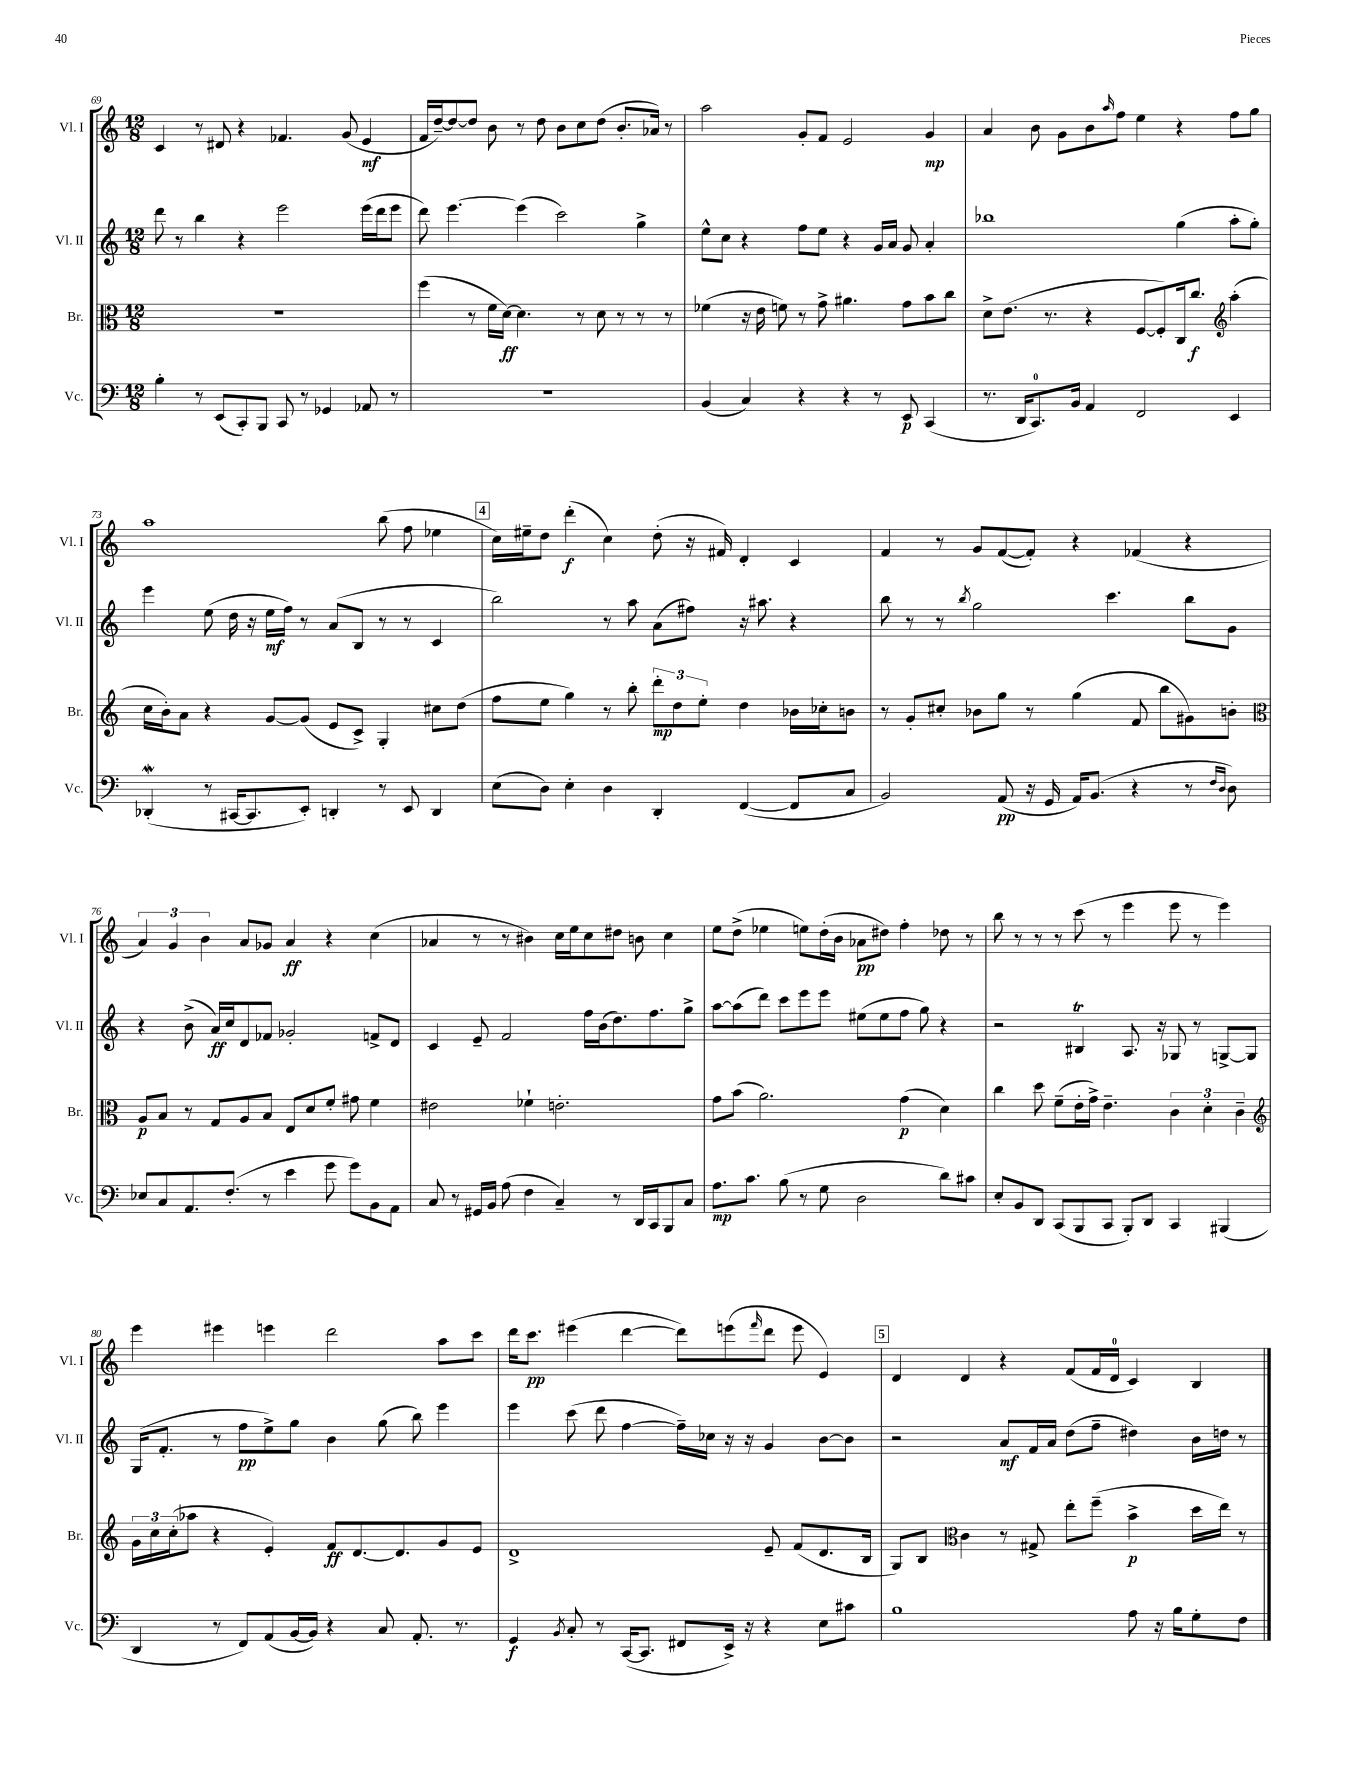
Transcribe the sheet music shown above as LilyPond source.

<<
\new StaffGroup <<
\new Staff = "s0" \with { instrumentName = "Vl. I" shortInstrumentName = "Vl. I" } {
    \clef treble \key c \major \numericTimeSignature \time 12/8
    c'4 r8 dis'8 r4 fes'4. g'8( e'4\mf |
    f'16 d''16~--) d''8~ d''8 b'8 r8 d''8 b'8 c''8 d''8( b'8.-. aes'16) r8 |
    a''2 g'8-. f'8 e'2 g'4\mp |
    a'4 b'8 g'8 b'8 \grace { a''16 } f''8 e''4 r4 f''8 g''8 |
    a''1 b''8( f''8 ees''4 |
    \mark \markup { \box "4" } c''16) eis''16-- d''8 d'''4-.\f( c''4) d''8-.( r16 fis'16) d'4-. c'4 |
    f'4 r8 g'8 f'8~( f'8-.) r4 fes'4( r4 |
    \tuplet 3/2 { a'4) g'4 b'4 } a'8 ges'8 a'4\ff r4 c''4( |
    aes'4 r8 r8 bis'4) c''16 e''16 c''8 dis''8 b'8 c''4 |
    e''8 d''8->( ees''4 e''8) d''16-.( b'16 aes'8\pp dis''8) f''4-. des''8 r8 |
    b''8 r8 r8 r8 c'''8( r8 e'''4 e'''8 r8 e'''4) |
    e'''4 eis'''4 e'''4 d'''2 a''8 c'''8 |
    d'''16 c'''8.\pp eis'''4( d'''4~ d'''8) e'''8( \grace { f'''16 } d'''8 e'''8 e'4) |
    \mark \markup { \box "5" } d'4 d'4 r4 f'8( f'16 d'16-0 c'4) b4 \bar "|." |
}
\new Staff = "s1" \with { instrumentName = "Vl. II" shortInstrumentName = "Vl. II" } {
    \clef treble \key c \major \numericTimeSignature \time 12/8
    d'''8 r8 b''4 r4 e'''2 e'''16( d'''16 e'''8 |
    d'''8) e'''4.~ e'''4( c'''2) g''4-> |
    e''8-^ c''8 r4 f''8 e''8 r4 g'16 a'16 g'8 a'4-. |
    bes''1 g''4( a''8-. g''8-.) |
    e'''4 e''8( d''16 r16 e''16\mf f''16) r8 a'8( b8 r8 r8 c'4 |
    \mark \markup { \box "4" } b''2) r8 a''8 a'8( fis''8) r16 ais''8. r4 |
    b''8 r8 r8 \acciaccatura { b''8 } g''2 c'''4. b''8 g'8 |
    r4 b'8->( a'16\ff) c''16 d'8 fes'8 ges'2-. f'8-> d'8 |
    c'4 e'8-- f'2 f''16 b'16( d''8.) f''8. g''8-> |
    a''8~ a''8( d'''8) c'''8 e'''8 e'''8 eis''8( eis''8 f''8 g''8) r4 |
    r2 bis4\trill a8. r16 ges8 r8 g8~-> g8 |
    g16( f'8.-. r8 f''8\pp e''8->) g''8 b'4 g''8( b''8) e'''4 |
    e'''4 c'''8( d'''8 f''4~ f''16--) ces''16 r16 r16 g'4 b'8~ b'8 |
    \mark \markup { \box "5" } r2 a'8\mf f'16 a'16 d''8( f''8-- dis''4) b'16 d''16 r8 \bar "|." |
}
\new Staff = "s2" \with { instrumentName = "Br." shortInstrumentName = "Br." } {
    \clef alto \key c \major \numericTimeSignature \time 12/8
    r1. |
    f''4( r8 f'16 d'16~\ff) d'4. r8 d'8 r8 r8 r8 |
    fes'4( r16 e'16 f'8) r8 g'8-> ais'4. g'8 b'8 c''8 |
    d'8-> e'8.( r8. r4 f8~ f8-.) c16 c''8.\f \clef treble a''4-.( |
    c''16 b'16-.) a'8 r4 g'8~ g'8( e'8 c'8->) g4-. cis''8 d''8( |
    \mark \markup { \box "4" } f''8 e''8 g''4) r8 b''8-. \tuplet 3/2 { d'''8-.\mp d''8 e''8-. } d''4 bes'16 ces''16-. b'8 |
    r8 g'8-. cis''8-. bes'8 g''8 r8 g''4( f'8 b''8 gis'8) b'8-. |
    \clef alto a8\p b8 r8 g8 a8 b8 e8 d'8 f'8-. gis'8 f'4 |
    eis'2 fes'4-! e'2.-. |
    g'8 b'8( a'2.) g'4\p( d'4) |
    c''4 d''8 f'8--( e'16-. g'16->) e'4.-- \tuplet 3/2 { c'4 d'4-. c'4-- } |
    \clef treble \tuplet 3/2 { g'16 c''16 c''16-.( } aes''8 r4 e'4-.) f'8\ff d'8.~ d'8. g'8 e'8 |
    d'1-> e'8-- f'8( d'8. b16 |
    \mark \markup { \box "5" } g8) b8 \clef alto c'4 r8 gis8-> e''8-. f''8--( b'4->\p d''16 e''16) r8 \bar "|." |
}
\new Staff = "s3" \with { instrumentName = "Vc." shortInstrumentName = "Vc." } {
    \clef bass \key c \major \numericTimeSignature \time 12/8
    b4-. r8 e,8( c,8-.) b,,8 c,8 r8 ges,4 aes,8 r8 |
    R1. |
    b,4( c4) r4 r4 r8 e,8\p c,4( |
    r8. d,16 c,8.-0) b,16 a,4 f,2 e,4 |
    des,4-.\mordent( r8 cis,16~ cis,8. e,8-.) d,4-. r8 e,8 d,4 |
    \mark \markup { \box "4" } e8( d8) e4-. d4 d,4-. f,4~( f,8 c8 |
    b,2) a,8\pp( r16 g,16 a,16) b,8.( r4 r8 \grace { f16 d16 } d8) |
    ees8 c8 a,8. f8.-.( r8 e'4 g'8 g'8) b,8 a,8 |
    c8 r8 gis,16 b,16 a8( f4 c4--) r8 d,16 c,16 b,,8 c8 |
    a8.\mp c'8. b8( r8 g8 d2 d'8) cis'8 |
    e8-. b,8 d,8 c,8( b,,8 c,8 b,,8-.) d,8 c,4 bis,,4( |
    d,4 r8 f,8) a,8( b,16~ b,16) r4 c8 a,8.-. r8. |
    g,4\f \acciaccatura { b,8 } c8-. r8 c,16~( c,8. fis,8 e,16->) r16 r4 e8 cis'8 |
    \mark \markup { \box "5" } b1 a8 r16 b16 g8-. f8 \bar "|." |
}
>>
>>
\layout { \context { \Score currentBarNumber = #69 } }
